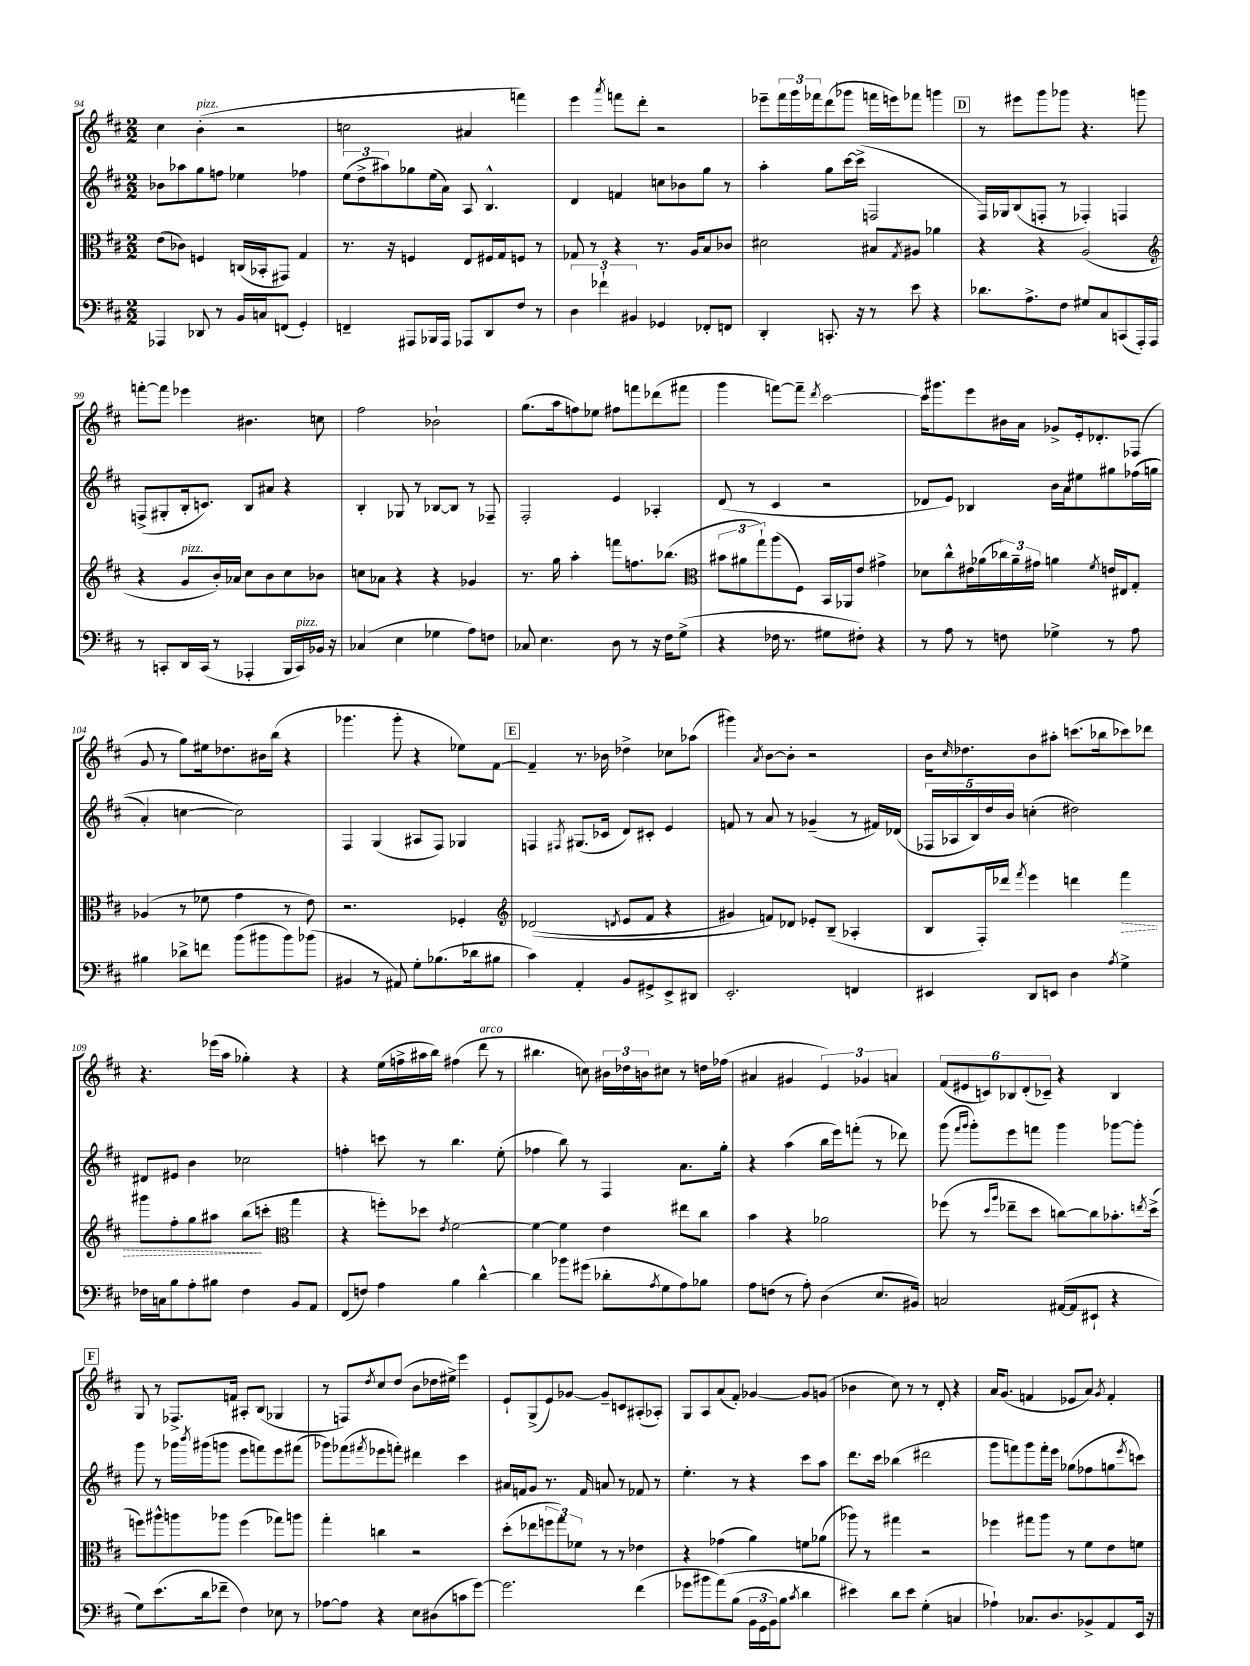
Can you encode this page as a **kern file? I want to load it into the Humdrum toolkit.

**kern	**kern	**kern	**kern
*staff4	*staff3	*staff2	*staff1
*clefF4	*clefC3	*clefG2	*clefG2
*k[f#c#]	*k[f#c#]	*k[f#c#]	*k[f#c#]
*M2/2	*M2/2	*M2/2	*M2/2
4AAA-	(8e	8b-	4cc#
.	8c-)	8aa-	.
8DD-	4F	8gg	(4b'
8r	.	8ff	.
16BB	(16C	4ee-	2r
16C	16BB-'	.	.
(8FF	8GG#)	.	.
4GG')	4G	4ff-	.
=	=	=	=
4FF~	8.r	(12ee	2cc
.	.	12dd^	.
.	.	12aa#)	.
.	16r	.	.
8AAA#	4F	8gg-	.
16BBB-	.	(16ee	.
16AAA#	.	16a)	.
8AAA-	8E	8A	4a#
8DD	16F#	4.B^^	.
.	16G	.	.
8F#	8F	.	4fff)
8r	8r	.	.
=	=	=	=
6D	8G-	4d	4eee
.	8r	.	.
6f-`	.	.	.
.	.	.	8qaaa
.	4r	4f	8fff
6BB#	.	.	.
.	.	.	8ddd'
4GG-	8.r	8cc	2r
.	.	8b-	.
.	16A	.	.
8FF-'	8B	8gg	.
8FF	8c-	8r	.
=	=	=	=
4DD'	2d#	4aa'	8eee-~
.	.	.	24fff#
.	.	.	24ggg
.	.	.	24fff-
8.CC'	.	8gg	(8ddd
.	.	[16ccc#	8ggg-
16r	.	(16ccc#^]	.
8r	8B#	2F	16fff
.	.	.	16eee)
.	8qG	.	.
8e	8A#	.	8fff-
4r	4a-	.	4ggg
=	=	=	=
8.d-	4r	16F#)	8r
.	.	16G-	.
.	.	(8B	8eee#
8.A^	.	.	.
.	4r	8F'	8ggg
8F#	.	8r	8ggg-
8G#	(2A	4F-')	4.r
8C#	.	.	.
(8CC	.	4F	.
16AAA')	.	.	8ggg
16AAA	.	.	.
=	=	=	=
*	*clefG2	*	*
8r	4r	(8F^	[8fff'
8CC'	.	8G#'	8fff]
16DD	8g	16B'	4eee-
(16CC	.	8.c)	.
8r	16b')	.	.
.	16a-	.	.
4AAA-'	8cc#	8B	4.b#
.	8b	8a#	.
16BBB	8cc#	4r	.
16CC)	.	.	.
16BB-	8b-	.	8cc
16r	.	.	.
=	=	=	=
(4C-	8cc	4B'	2ff#
.	8a-	.	.
4E	4r	8G-	.
.	.	8r	.
4G-	4r	[8B-	2b-`
.	.	8B-]	.
8A)	4g-	8r	.
8F	.	8F-~	.
=	=	=	=
8C-	8.r	2F#'	(8.gg
4.E	.	.	.
.	16gg	.	16aa
.	4aa'	.	8ff)
.	.	.	8ee-
8D	8fff	4e	8ff#
8r	8.ff	.	8fff
16r	.	4A-'	(8ddd-
16F#	(8.bb-	.	.
(8G^	.	.	8fff#
=	=	=	=
*	*clefC3	*	*
4r	12b#	(8d	4ggg
.	12a#	.	.
.	.	8r	.
.	12gg`)	.	.
16F-	(8aa	4c#	[8fff)
8.r	.	.	.
.	8F#)	.	8fff~]
.	.	.	8qddd
8G#	16BB	2r	[2ccc#
.	16AA-	.	.
8F#')	8e	.	.
4r	4g#^	.	.
=	=	=	=
8r	8d-	8d-	16ccc#]
.	.	.	8.ggg#
8A	8cc#^^	8e)	.
8r	16e#	4B-	8eee
.	(16a-	.	.
8F	24cc-)	.	16b#
.	24a-~	.	.
.	.	.	16a
.	24g#	.	.
4G-^	4a	16b	8g-^
.	.	16a	.
.	.	8ee#	16e'
.	.	.	8.d-'
.	8qf#	.	.
8r	16e	8gg#	.
.	16E#	.	.
8A	8G'	&((16ff-	(8F-
.	.	16gg	.
=	=	=	=
4B#	(4A-	4a')	8g
.	.	.	8r
8d-^	8r	[4cc	8gg)
8f	8f-	.	16ee#
.	.	.	8.dd-
(8b	4g	2cc]&)	.
8b#	.	.	16b#
.	.	.	(16bb
8b#)	8r	.	4r
(8b-	8e)	.	.
=	=	=	=
4BB#	2.r	4F#	4.ggg-
8r	.	(4G	.
8AA#)	.	.	8ggg-'
8G'	.	8A#	4r
(8.B-	.	8F#)	.
.	4F-'	4G-	8ee-)
16d-	.	.	.
8B#	.	.	[8f#
=	=	=	=
*	*clefG2	*	*
4c#)	&((2d-	4F	4f#~]
.	.	8qF#	.
4AA'	.	(8.G#	8.r
.	.	16c-	16b-
.	8qd	.	.
8BB	8e	8d)	4dd-^
8GG#^	8f#	8c#'	.
8EE^	4r	4e	8cc-
8DD#	.	.	(8aa-
=	=	=	=
2.EE'	4g#)	8f	4ggg#)
.	.	8r	.
.	.	.	8qa
.	8f&)	8a	[8b
.	8d-	8r	8b']
.	8e-'	(4g-~	2r
.	(8B~	.	.
4FF	4A-'	8r	.
.	.	16f#)	.
.	.	(16d-	.
=	=	=	=
4EE#	8B	20F-	16b
.	.	20A-	.
.	.	.	16qqcc#
.	.	.	8.dd-
.	.	20B)	.
.	16F#')	.	.
.	.	20dd	.
.	16ddd-	.	.
.	.	20b	.
.	8qfff#	.	.
8DD	4eee	(4cc'	8b
8EE	.	.	8aa#'
4D	4ddd	2dd#)	(8.ccc
.	.	.	16bb-
8qA	.	.	.
4G^	4fff#	.	8ccc-)
.	.	.	8ddd-
=	=	=	=
16F-	8ggg#	8d#	4.r
16C	.	.	.
8B	8ff#'	8e#	.
8A'	8gg	4b	.
8B#	8aa#	.	(16eee-
.	.	.	16aa
4F-	(8bb	2cc-	4gg-')
.	8ccc'	.	.
*	*clefC3	*	*
8BB	4gg	.	4r
8AA	.	.	.
=	=	=	=
(8FF#	4r	4ff'	4r
8F)	.	.	.
4A	8ff')	8ccc	(16ee
.	.	.	16ff^
.	8dd-	8r	16aa#
.	.	.	16bb)
.	8qe	.	.
4B	[2f#	4.bb	(4ff#
[4d^^	.	.	8ddd
.	.	(8ee'	8r
=	=	=	=
4d]	4f#_	4ff-	4.bb#
8b-	4f#]	8bb)	.
(8g#	.	8r	8cc)
8d-'	4e	4F#	24b#
.	.	.	24dd-
.	.	.	24b
8qA	.	.	.
8G	.	.	8cc#
8A)	8ee#	8.a	8r
8B-	8cc#	.	16dd
.	.	16gg'	(16ff-
=	=	=	=
8A	4b	4r	4a#
(8F	.	.	.
8r	4r	(4aa	4g#
8A')	.	.	.
(4D	2a-	16bb	6e)
.	.	16eee)	.
.	.	(8fff'	.
.	.	.	6g-
8.E	.	8r	.
.	.	.	6a
.	.	8ddd-)	.
16BB#)	.	.	.
=	=	=	=
2C	(8ff-	(8ggg	(12f#
.	.	.	12e#
.	.	16qqfff#	.
.	.	16qqggg	.
.	8r	8ggg')	.
.	.	.	12c)
.	16qqdd	.	.
.	16qqaa	.	.
.	8ee-~	8eee	12B-
.	.	.	(12d'
.	8dd	8fff	.
.	.	.	12c-~)
([16AA#	[8cc)	4ggg	4r
16AA#]	.	.	.
8EE#`	8cc]	.	.
4r	8.b-'	[8ggg-	4B-
.	.	8ggg-']	.
.	8qee	.	.
.	(16dd^	.	.
=	=	=	=
8G)	8ff)	8ggg	8G
(8.e	8aa#^^	8r	8r
.	8aa	16ggg-	8.F-^
.	.	8qbbb	.
16d	.	(16ggg#	.
8f-~	8aa-	8ggg	.
.	.	.	16f
4F#)	(4ff	8eee	8A#'
.	.	8fff)	(8B
8E-	8gg-)	8eee	4G-
8r	8aa	(8fff#	.
=	=	=	=
[8A-	4gg'	8ggg-)	8r
8A-]	.	(8fff-	8F)
.	.	8qfff#	8qdd
4r	4cc	8eee-	8cc#
.	.	8fff')	(8dd
8E	2r	4ddd#	8b
(8D#	.	.	16dd-
.	.	.	16ee#^)
8c	.	4ccc#	4eee
[8g)	.	.	.
=	=	=	=
2.g]	(8dd'	16a#	8e`
.	.	16f	.
.	8ee-	8g	(8G^
.	12ff	8.r	8e)
.	12gg)	.	.
.	.	.	[8g-
.	12f-	.	.
.	.	16f	.
.	8r	8a	8g-~]
.	8r	8r	8c
(4f#	4e-	8f-	(8A#'
.	.	8r	8A-')
=	=	=	=
8g-	4r	4.ee'	8G
8b#	.	.	8A
&(8a)	(4g-	.	(8a
(8B	.	8r	8f#')
24BB	4a)	4r	[4g-
24GG	.	.	.
24BB)	.	.	.
8B	.	.	.
8qc#	.	.	.
4d	8f	8ccc#	8g-]
.	(8a-	8aa	(8g
=	=	=	=
4e#&)	8aa-)	8.ddd	4b-
.	8r	.	.
.	.	16ccc#	.
8d	4gg#	(4bb-	8cc#)
8e#	.	.	8r
(4G'	2r	2ddd#	8r
.	.	.	8d'
4C	.	.	4r
=	=	=	=
4A-`)	4ff-	8ggg	16a
.	.	.	(8.g
.	.	8fff)	.
8.C-	8gg#	8ggg	4f
.	8aa	16fff'	.
8.D	.	16eee	.
.	8r	(8gg-	8e-
8BB-^	8f#	8ff-	8a)
.	.	.	8qg
8AA	8e	8gg	4f'
.	.	8qeee	.
16EE	8f	8ccc)	.
16r	.	.	.
==	==	==	==
*-	*-	*-	*-
